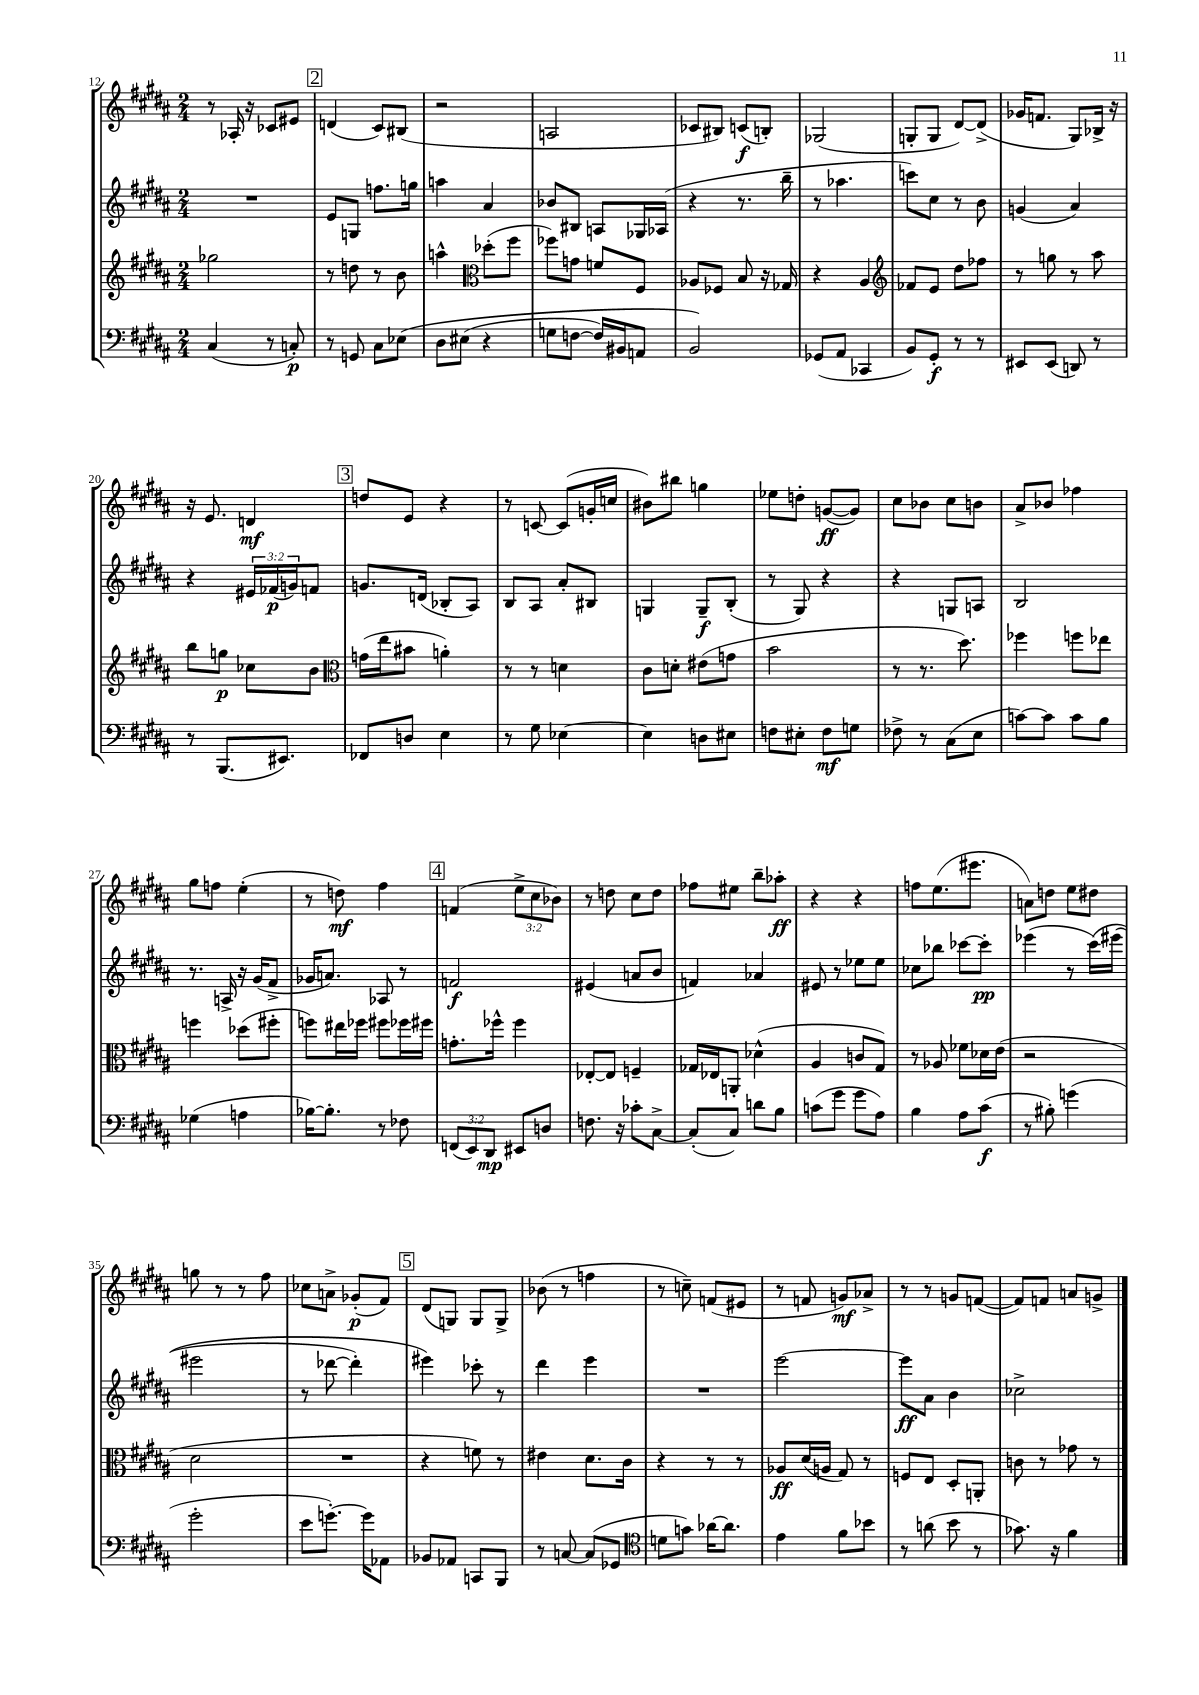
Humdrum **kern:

**kern	**kern	**kern	**kern
*staff4	*staff3	*staff2	*staff1
*clefF4	*clefG2	*clefG2	*clefG2
*k[f#c#g#d#a#]	*k[f#c#g#d#a#]	*k[f#c#g#d#a#]	*k[f#c#g#d#a#]
*M2/4	*M2/4	*M2/4	*M2/4
(4C#	2gg-	2r	8r
.	.	.	16A-'
.	.	.	16r
8r	.	.	8c-
8C')	.	.	8e#
=	=	=	=
8r	8r	8e	(4d
8GG	8dd	8G	.
8C#	8r	8.ff	8c#)
&(8E-	8b	.	(8B#
.	.	16gg	.
=	=	=	=
8D#	4aa^^	4aa	2r
(8E#	.	.	.
*	*clefC3	*	*
4r	(8dd-'	4a#	.
.	8ff#	.	.
=	=	=	=
8G	8ff-)	8b-	2A
[8F	8g	8B#	.
16F])	8f	8A	.
16BB#	.	.	.
8AA	8F#	16G-	.
.	.	(16A-	.
=	=	=	=
2BB&)	8A-	4r	8c-
.	8F-	.	8B#)
.	8B	8.r	(8c
.	16r	.	8B')
.	16G-	16bb~	.
=	=	=	=
(8GG-	4r	8r	(2G-
8AA#	.	4.aa-	.
4CC-	4A#	.	.
=	=	=	=
*	*clefG2	*	*
8BB)	8f-	8ccc)	8G'
8GG#'	8e	8cc#	8G
8r	8dd#	8r	[8d#)
8r	8ff-	8b	(8d#^]
=	=	=	=
8EE#	8r	(4g	16g-
.	.	.	8.f
(8EE#	8gg	.	.
8DD)	8r	4a#)	8G#)
8r	8aa#	.	16B-^
.	.	.	16r
=	=	=	=
8r	8bb	4r	16r
.	.	.	8.e
(8.BBB	8gg	.	.
.	8cc-	24e#	4d
.	.	(24f-	.
8.EE#)	.	.	.
.	.	24g)	.
.	8b	8f	.
=	=	=	=
*	*clefC3	*	*
8FF-	(16g	8.g	8dd
.	16ee	.	.
8D	8b#	.	8e
.	.	(16d	.
4E	4a')	8B-'	4r
.	.	8A#)	.
=	=	=	=
8r	8r	8B	8r
8G#	8r	8A#	[8c
[4E-	4d	8a#'	(8c]
.	.	8B#	16g'
.	.	.	16cc
=	=	=	=
4E-]	8c#	4G	8b#)
.	8d'	.	8bb#
8D	(8e#	8G~	4gg
8E#	8g	(8B'	.
=	=	=	=
8F	2b	8r	8ee-
8E#'	.	8G#)	8dd'
8F	.	4r	([8g
8G	.	.	8g])
=	=	=	=
8F-^	8r	4r	8cc#
8r	8.r	.	8b-
(8C#	.	8G	8cc#
.	8.dd#)	.	.
8E	.	8A	8b
=	=	=	=
[8c)	4ff-	2B	8a#^
8c]	.	.	8b-
8c	8ff	.	4ff-
8B	8ee-	.	.
=	=	=	=
(4G-	4ff	8.r	8gg#
.	.	.	8ff
.	.	16A^	.
4A	(8dd-	16r	(4ee'
.	.	(16g#	.
.	8ff#'	8f#^	.
=	=	=	=
[16B-)	8ff)	16g-	8r
8.B-']	.	8.a)	.
.	16ee#	.	8dd)
.	16ff-	.	.
8r	8ff#	8A-	4ff#
8F-	16ff-	8r	.
.	16ff#	.	.
=	=	=	=
(12FF	8.g'	2f	(4f
12EE)	.	.	.
12DD#	.	.	.
.	16ff-^^	.	.
8EE#	4ff-	.	12ee^
.	.	.	12cc#
8D	.	.	.
.	.	.	12b-)
=	=	=	=
8.F	[8E-'	(4e#	8r
.	8E-]	.	8dd
16r	.	.	.
8c-'	4F~	8a	8cc#
[8C#^	.	8b	8dd
=	=	=	=
(8C#']	16G-	4f)	8ff-
.	16E-	.	.
8C#)	8AA'	.	8ee#
8d	(4d-^^	4a-	8bb~
8B	.	.	8aa-'
=	=	=	=
(8c	4A#	8e#	4r
8g#	.	8r	.
8g#	8c	8ee-	4r
8A#)	8G#)	8ee-	.
=	=	=	=
4B	8r	8cc-	8ff
.	8A-	8bb-	(8.ee
8A#	8f-	[8ccc-	.
.	.	.	8.eee#
(8c#	16d-	8ccc-']	.
.	(16e	.	.
=	=	=	=
8r	2r	(4eee-	8a)
8B#')	.	.	8dd
(4g	.	8r	8ee
.	.	&(16ccc#)	8dd#
.	.	(16eee#	.
=	=	=	=
2g#'	2d#	2eee#	8gg
.	.	.	8r
.	.	.	8r
.	.	.	8ff#
=	=	=	=
8e	2r	8r	8cc-
[8.g')	.	[8ddd-	8a^
.	.	4ddd-'])	(8g-'
16g]	.	.	.
8AA-	.	.	8f#)
=	=	=	=
8BB-	4r	4eee#&)	(8d#
8AA-	.	.	8G)
8CC	8f)	8ccc-'	8G
8BBB	8r	8r	8G^
=	=	=	=
8r	4e#	4ddd#	(8b-
[8C	.	.	8r
(8C]	8.d#	4eee	4ff
8GG-	.	.	.
.	16c#	.	.
=	=	=	=
*clefC4	*	*	*
8d	4r	2r	8r
8g)	.	.	8cc~)
[16a-	8r	.	(8f
8.a-]	.	.	.
.	8r	.	8e#
=	=	=	=
4e	8A-	[2eee	8r
.	(16d#	.	8f
.	16A	.	.
8f#	8G#)	.	8g)
8b-	8r	.	8a-^
=	=	=	=
8r	8F	8eee]	8r
(8a	8E	8a#	8r
8b	8D#'	4b	8g
8r	8AA'	.	([8f
=	=	=	=
8.g-)	8c	2cc-^	8f])
.	8r	.	8f
16r	.	.	.
4f#	8g-	.	8a
.	8r	.	8g^
==	==	==	==
*-	*-	*-	*-
